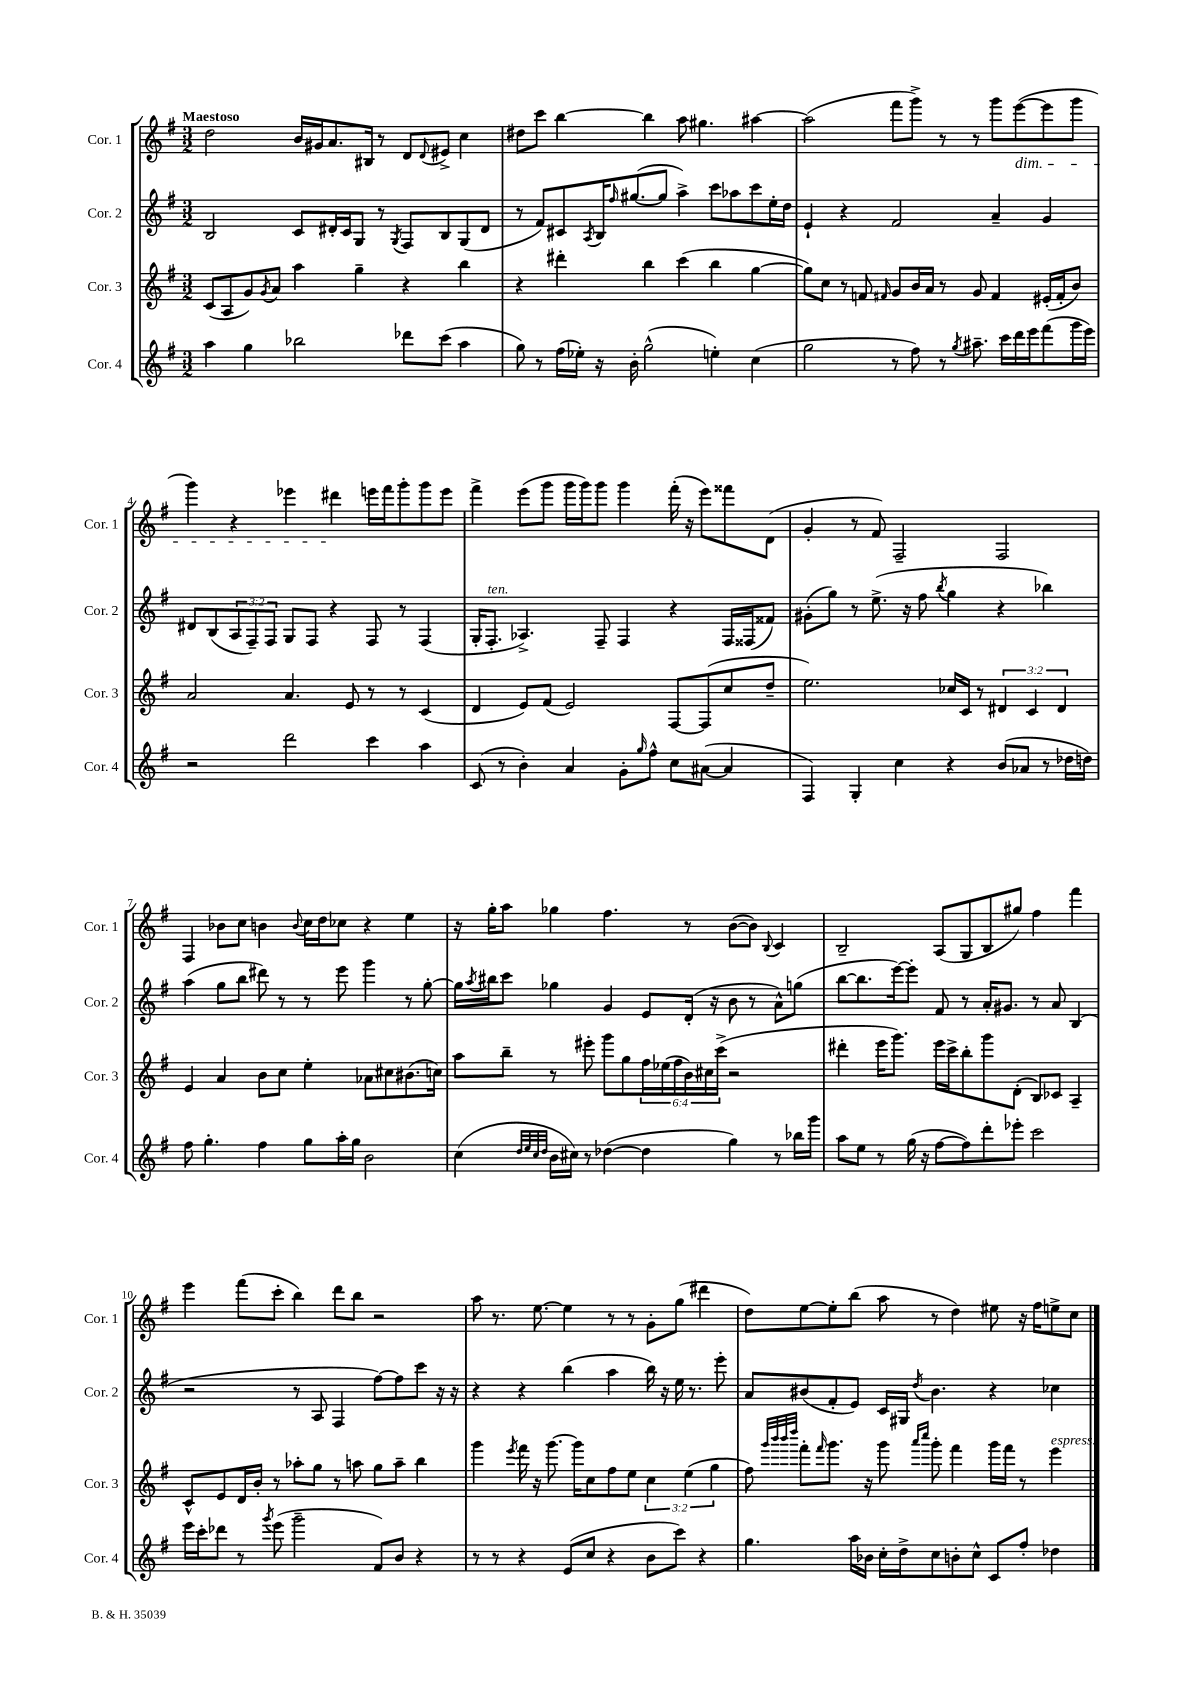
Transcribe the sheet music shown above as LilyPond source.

<<
\new StaffGroup <<
\new Staff = "s0" \with { instrumentName = "Cor. 1" shortInstrumentName = "Cor. 1" } {
    \clef treble \key g \major \numericTimeSignature \time 3/2 \tempo "Maestoso"
    d''2 b'16 gis'16 a'8. bis16 r8 d'8 \appoggiatura { d'8 } eis'8-> c''4 |
    dis''8 c'''8 b''4~ b''4 a''8 gis''4. ais''4~ |
    ais''2( fis'''8 g'''8->) r8 r8 g'''8 e'''8~\dim( e'''8 g'''8 |
    g'''4) r4 ees'''4 dis'''4\! e'''16 fis'''16 g'''8-. g'''8 e'''8 |
    fis'''4-> e'''8( g'''8 g'''16 g'''16) g'''8 g'''4 fis'''16-.( r16 e'''8) fisis'''8 d'8( |
    g'4-. r8 fis'8) fis2-- fis2 |
    fis4 bes'8 c''8 b'4 \appoggiatura { b'8 } c''16 d''16 ces''8 r4 e''4 |
    r16 g''16-. a''8 ges''4 fis''4. r8 b'8~( b'8) \appoggiatura { b8 } c'4 |
    b2-- a8( g8 b8 gis''8) fis''4 fis'''4 |
    e'''4 fis'''8( c'''8-. b''4) d'''8 b''8 r2 |
    a''8 r8. e''8.~ e''4 r8 r8 g'8-. g''8( dis'''4 |
    d''8) e''8~ e''8-. b''8( a''8 r8 d''4) eis''8 r16 fis''16 e''8-> c''8 \bar "|." |
}
\new Staff = "s1" \with { instrumentName = "Cor. 2" shortInstrumentName = "Cor. 2" } {
    \clef treble \key g \major \numericTimeSignature \time 3/2 \override Staff.TupletNumber.text = #tuplet-number::calc-fraction-text
    b2 c'8 dis'16-. c'16 g8 r8 \acciaccatura { g8 } fis8 b8 g8( dis'8 |
    r8 fis'8) cis'8 \acciaccatura { a8 } b16 \grace { fis''16 } gis''8.~( gis''8 a''4->) c'''8 aes''8 c'''8 e''16-. d''16 |
    e'4-! r4 fis'2 a'4-- g'4 |
    dis'8 b8( \tuplet 3/2 { a8 fis8--) fis8 } g8 fis8 r4 fis8 r8 fis4( |
    g16-. fis8.-.^\markup { \italic "ten." } aes4.->) fis8-- fis4 r4 fis16 fisis16( fisis'8) |
    gis'8-.( g''8) r8 e''8.->( r16 fis''8 \acciaccatura { b''8 } g''4 r4 bes''4) |
    a''4( g''8 b''8 dis'''8) r8 r8 e'''8 g'''4 r8 g''8~-. |
    g''16 \acciaccatura { a''8 } bis''16 c'''8 ges''4 g'4 e'8 d'16-.( r16 b'8 r8 a'8-^) g''8( |
    b''8~ b''8. e'''16~) e'''8-. fis'8 r8 a'16-. gis'8. r8 a'8 b4( |
    r2 r8 a8 fis4 fis''8~) fis''8 c'''8 r16 r16 |
    r4 r4 b''4( a''4 b''16) r16 e''16 r8. e'''8-. |
    a'8 bis'8( fis'8-. e'8) c'16 gis16 \acciaccatura { d''8 } bis'4. r4 ces''4 \bar "|." |
}
\new Staff = "s2" \with { instrumentName = "Cor. 3" shortInstrumentName = "Cor. 3" } {
    \clef treble \key g \major \numericTimeSignature \time 3/2 \override Staff.TupletNumber.text = #tuplet-number::calc-fraction-text
    c'8( a8 g'8) \acciaccatura { g'8 } a'8 a''4 g''4-- r4 b''4 |
    r4 dis'''4-. b''4 c'''4( b''4 g''4~ |
    g''8) c''8 r8 f'8 \grace { fis'16 } g'8 b'16 a'16 r8 g'8 fis'4 eis'16-.( fis'16-. b'8) |
    a'2 a'4. e'8 r8 r8 c'4( |
    d'4 e'8) fis'8( e'2) fis8~ fis8( c''8 d''8-- |
    e''2.) ces''16 c'16 r8 \tuplet 3/2 { dis'4 c'4 dis'4 } |
    e'4 a'4 b'8 c''8 e''4-. aes'8 cis''8 bis'8.( c''16) |
    a''8 b''8-- r8 eis'''8-. g'''8 g''8 \tuplet 6/4 { fis''16 ees''16( fis''16 b'16) cis''16 c'''16->( } r2 |
    dis'''4-. e'''16 g'''8.) e'''16 c'''16-> b''8-. g'''8 d'8-.( b8) ces'8 a4-- |
    c'8-^ e'8 d'16 b'16-. r8 aes''8-. g''8 r8 a''8 g''8 a''8-- b''4 |
    g'''4 \acciaccatura { e'''8 } fis'''16 r16 g'''8.~ g'''16 c''8 fis''8 e''8 \tuplet 3/2 { c''4 e''4( g''4 } |
    fis''8) \grace { g'''32 b'''32 b'''32 d''''32 } fis'''8-. \grace { fis'''16 } g'''8. r16 g'''8 \grace { a'''16 c''''16 } g'''8-. fis'''4 g'''16 fis'''16 r8 e'''4^\markup { \italic "espress." } \bar "|." |
}
\new Staff = "s3" \with { instrumentName = "Cor. 4" shortInstrumentName = "Cor. 4" } {
    \clef treble \key g \major \numericTimeSignature \time 3/2
    a''4 g''4 bes''2 des'''8 c'''8( a''4 |
    g''8) r8 fis''16( ees''16-.) r16 b'16-. g''2-^( e''4-.) c''4( |
    g''2 r8 fis''8) r8 \acciaccatura { g''8 } ais''8.-- c'''16 d'''16 e'''16 fis'''8( g'''16 e'''16) |
    r2 d'''2 c'''4 a''4 |
    c'8( r8 b'4-.) a'4 g'8-. \grace { g''16 } fis''8-^ c''8 ais'8~( ais'4 |
    fis4) g4-. c''4 r4 b'8( aes'8 r8 des''16 d''16) |
    fis''8 g''4.-. fis''4 g''8 a''16-. g''16 b'2 |
    c''4( \grace { d''32 e''32 c''32 d''32 } b'16 cis''16) r8 des''4~( des''4 g''4) r8 bes''16 g'''16 |
    a''8 e''8 r8 g''16( r16 fis''8~ fis''8) d'''8-. ees'''8-. c'''2 |
    e'''16 c'''16-. des'''8 r8 \acciaccatura { g'''8 } e'''8( g'''2-- fis'8) b'8 r4 |
    r8 r8 r4 e'8( c''8 r4 b'8 c'''8) r4 |
    g''4. a''16 bes'16 c''16-. d''16-> c''8 b'8-. c''8-^ c'8 fis''8-. des''4 \bar "|." |
}
>>
>>
